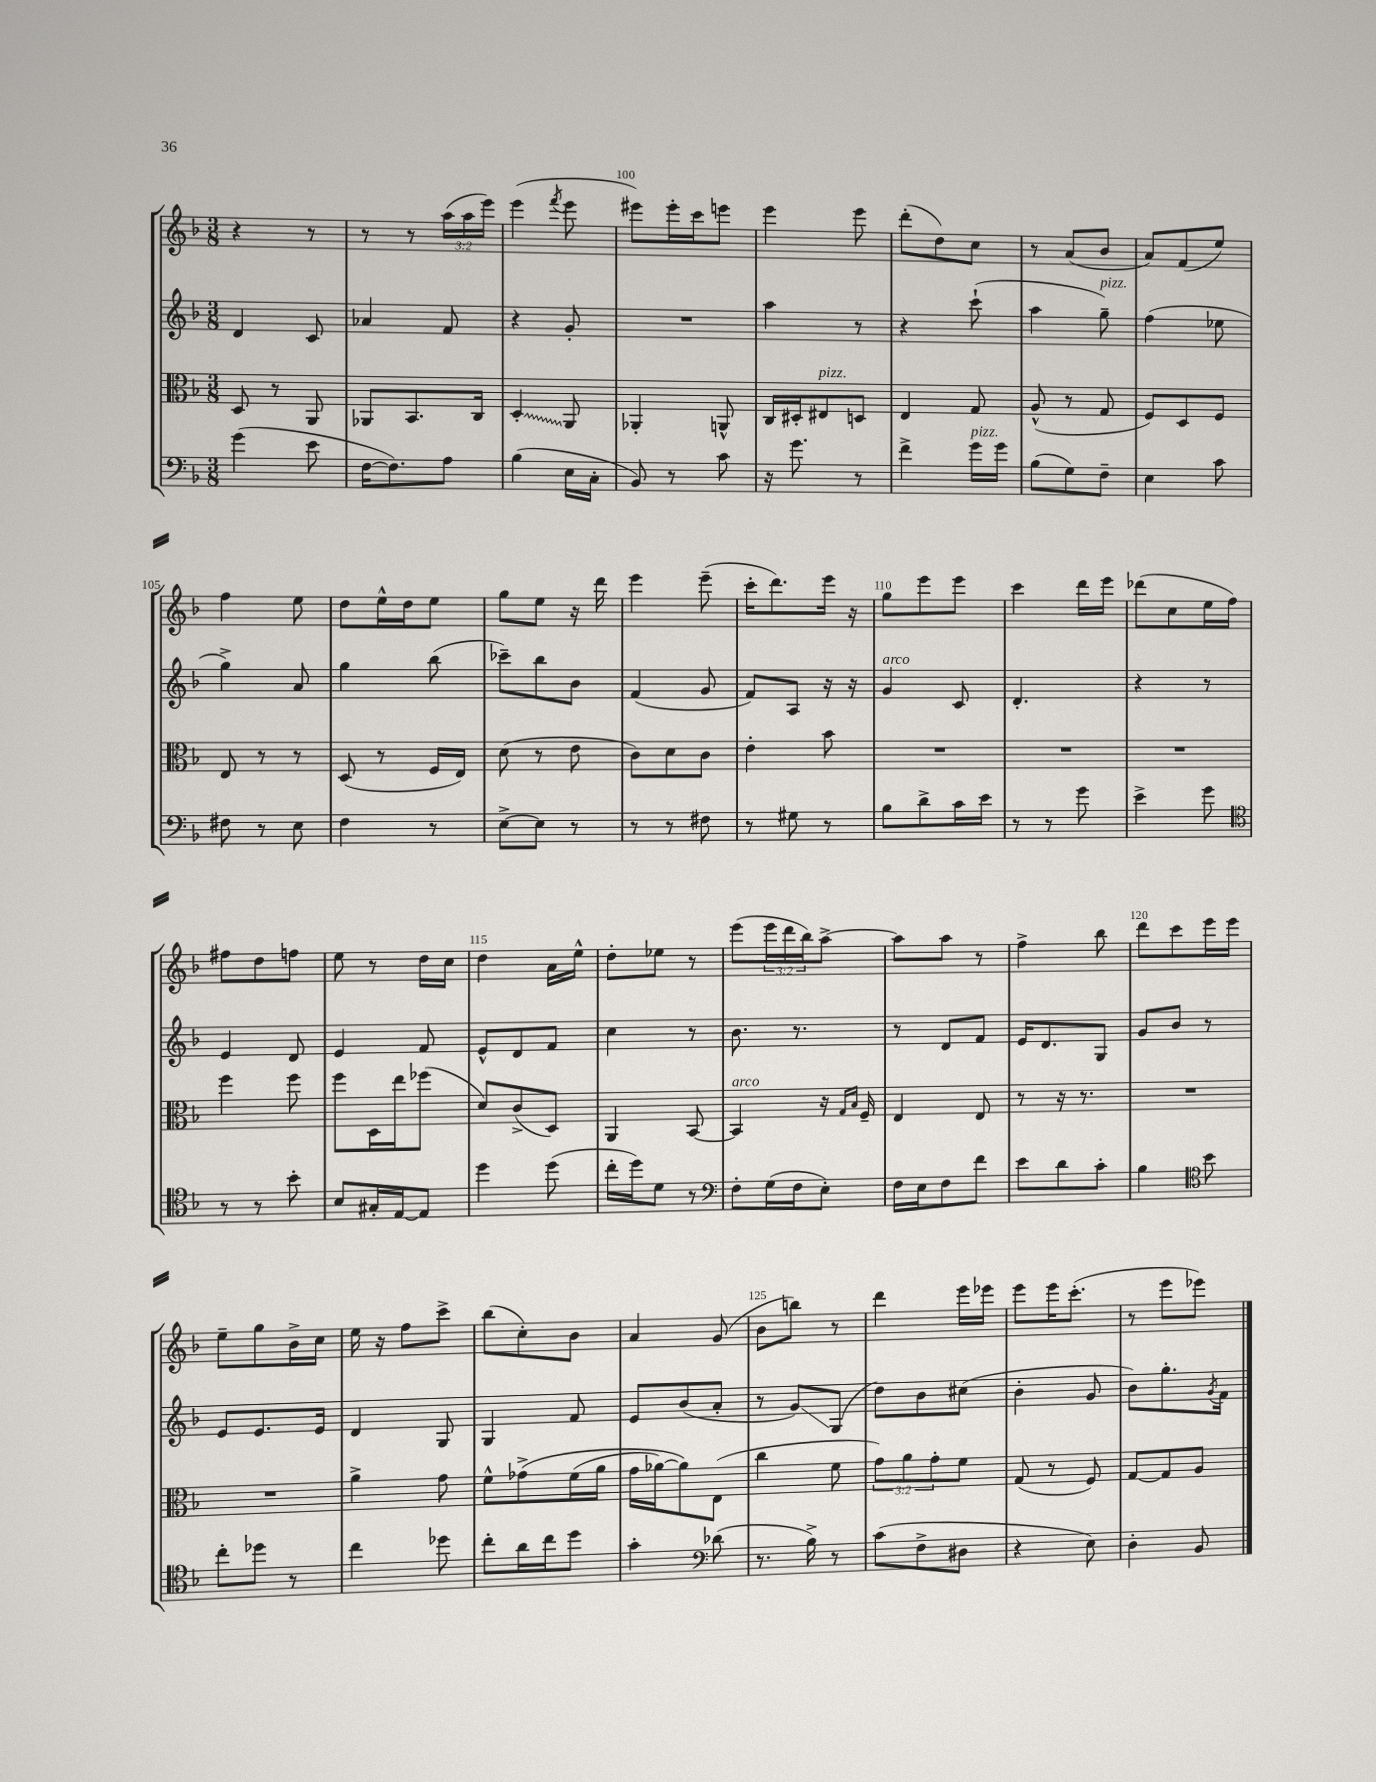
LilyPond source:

<<
\new StaffGroup <<
\new Staff = "s0" {
    \clef treble \key f \major \numericTimeSignature \time 3/8 \override Staff.TupletNumber.text = #tuplet-number::calc-fraction-text
    r4 r8 |
    r8 r8 \tuplet 3/2 { a''16( a''16 e'''16) } |
    e'''4( \acciaccatura { f'''8 } e'''8 |
    eis'''8) eis'''16-. c'''16 e'''8 |
    e'''4 e'''8 |
    d'''8-.( d''8) c''8 |
    r8 a'8( bes'8 |
    a'8) f'8( e''8) |
    f''4 e''8 |
    d''8 e''16-^ d''16 e''8 |
    g''8 e''8 r16 d'''16 |
    e'''4 e'''8--( |
    c'''16-. d'''8.) e'''16 r16 |
    g''8 e'''8 e'''8 |
    c'''4 d'''16 e'''16 |
    des'''8( c''8 e''16 f''16) |
    fis''8 d''8 f''8 |
    e''8 r8 d''16 c''16 |
    d''4 a'16 e''16-^ |
    d''8-. ees''8 r8 |
    e'''8( \tuplet 3/2 { e'''16 d'''16 bes''16) } a''8~-> |
    a''8 a''8 r8 |
    f''4-> bes''8 |
    d'''8 c'''8 e'''16 e'''16 |
    e''8-- g''8 bes'16-> c''16 |
    e''16 r16 f''8 c'''8-> |
    bes''8( c''8-.) bes'8 |
    a'4 g'8( |
    bes'8 b''8) r8 |
    d'''4 e'''16 ees'''16 |
    e'''8 e'''16 c'''8.-.( |
    r8 e'''8 ees'''8) \bar "|." |
}
\new Staff = "s1" {
    \clef treble \key f \major \numericTimeSignature \time 3/8
    d'4 c'8 |
    aes'4 f'8 |
    r4 g'8-. |
    R4. |
    a''4 r8 |
    r4 c'''8-!( |
    a''4 g''8--^\markup { \italic "pizz." }) |
    f''4( ees''8 |
    g''4->) a'8 |
    g''4 bes''8( |
    ces'''8--) bes''8 bes'8 |
    f'4( g'8 |
    f'8) a8 r16 r16 |
    g'4^\markup { \italic "arco" } c'8 |
    d'4.-. |
    r4 r8 |
    e'4 d'8 |
    e'4 f'8 |
    e'8-^ d'8 f'8 |
    c''4 r8 |
    bes'8. r8. |
    r8 d'8 f'8 |
    e'16 d'8. g8 |
    g'8 bes'8 r8 |
    e'8 e'8. e'16 |
    d'4 g8 |
    g4 f'8 |
    e'8 bes'8( a'8-. |
    r8 g'8\glissando) g8( |
    d''8) bes'8 cis''8( |
    bes'4-. g'8 |
    bes'8) g''8.-. \acciaccatura { g'8 } f'16 \bar "|." |
}
\new Staff = "s2" {
    \clef alto \key f \major \numericTimeSignature \time 3/8 \override Staff.TupletNumber.text = #tuplet-number::calc-fraction-text
    d8 r8 a,8 |
    aes,8 bes,8. c16 |
    \once \override Glissando.style = #'zigzag d4-.\glissando a,8 |
    aes,4-. a,8-^ |
    c16 dis16-. eis8^\markup { \italic "pizz." } d8 |
    e4 g8 |
    a8-^( r8 g8 |
    f8) d8 f8 |
    e8 r8 r8 |
    d8( r8 f16 e16) |
    d'8( r8 e'8 |
    c'8) d'8 c'8 |
    e'4-. bes'8 |
    R4. |
    R4. |
    R4. |
    f''4 f''8 |
    f''8 d16 e''16 fes''8( |
    d'8) c'8->( d8) |
    a,4 bes,8~ |
    bes,4^\markup { \italic "arco" } r16 \grace { g16 bes16 } f16-- |
    e4 e8 |
    r8 r16 r8. |
    R4. |
    R4. |
    a'4-> g'8 |
    f'8-^ ges'8->\( f'16( a'16 |
    g'16 aes'16~) aes'8\) e8( |
    c''4 f'8 |
    \tuplet 3/2 { g'8) a'8 g'8-. } f'8 |
    g8( r8 f8) |
    g8~ g8 a8 \bar "|." |
}
\new Staff = "s3" {
    \clef bass \key f \major \numericTimeSignature \time 3/8
    g'4( e'8 |
    f16~ f8.) a8 |
    bes4( e16 c16-. |
    bes,8) r8 c'8 |
    r16 g'8. r8 |
    f'4-> g'16^\markup { \italic "pizz." } g'16 |
    bes8( g8) f8-- |
    e4 c'8 |
    fis8 r8 e8 |
    f4 r8 |
    e8~-> e8 r8 |
    r8 r8 fis8 |
    r8 gis8 r8 |
    bes8 d'8-> c'16 e'16 |
    r8 r8 g'8 |
    e'4-> g'8 |
    \clef tenor r8 r8 bes'8-. |
    bes8 gis16-. e16~ e8 |
    d''4 d''8( |
    c''16-. d''16) d'8 r8 |
    \clef bass f8-. g16( f16 e8-.) |
    f16 e16 f8 f'8 |
    e'8 d'8 c'8-. |
    bes4 \clef tenor bes'8 |
    c''8-. des''8 r8 |
    c''4 des''8 |
    c''8-. a'16 c''16 d''8 |
    g'4-. \clef bass des'8( |
    r8. bes16->) r8 |
    c'8( f8-> dis8 |
    r4 e8) |
    d4-. bes,8 \bar "|." |
}
>>
>>
\layout { \context { \Score currentBarNumber = #97 \override BarNumber.break-visibility = ##(#f #t #t) barNumberVisibility = #(every-nth-bar-number-visible 5) } }
